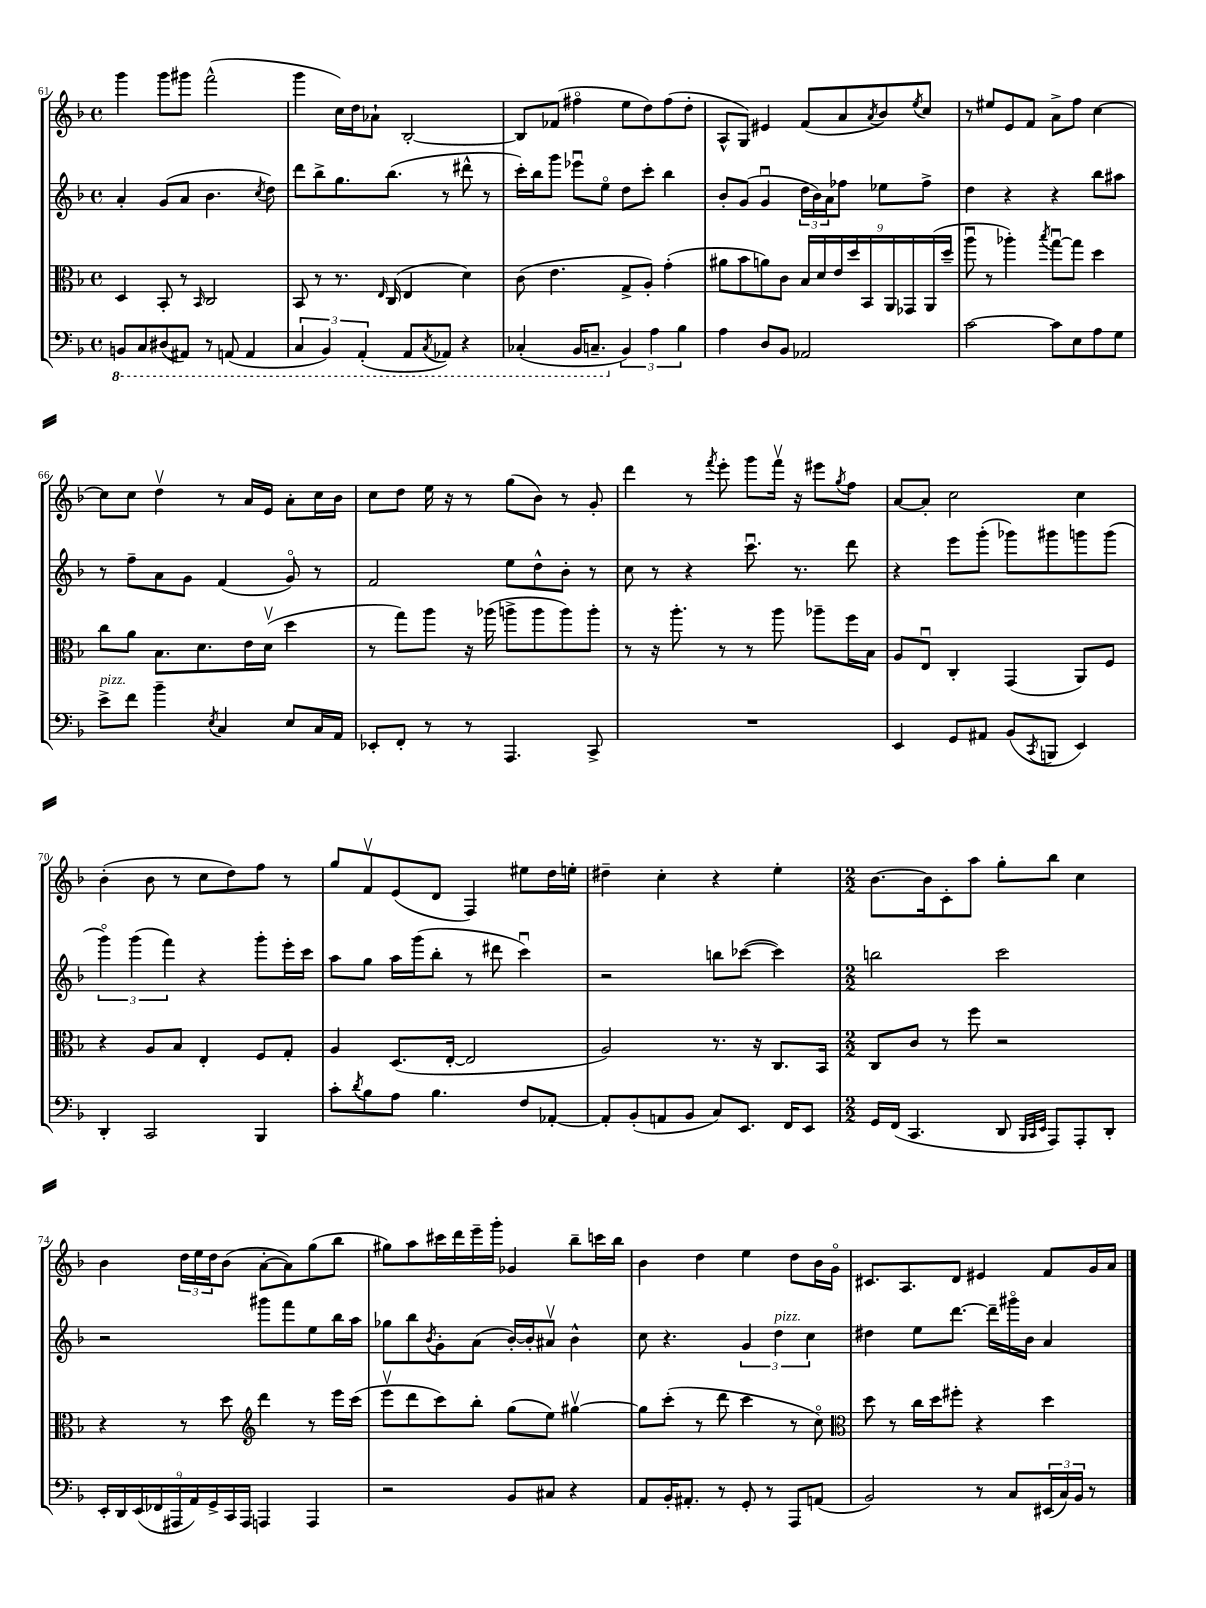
<<
\new StaffGroup <<
\new Staff = "s0" {
    \clef treble \key f \major \defaultTimeSignature \time 4/4
    g'''4 g'''8 gis'''8 f'''2-^( |
    g'''4 c''16) d''16 aes'8-! bes2~-. |
    bes8 fes'8( fis''4\flageolet e''8 d''8) fis''8( d''8-. |
    a8-^ g8) eis'4 f'8( a'8 \acciaccatura { a'8 } bes'8) \acciaccatura { e''8 } c''8 |
    r8 eis''8 e'8 f'8 a'8-> f''8 c''4~ |
    c''8 c''8 d''4\upbow r8 a'16 e'16 a'8-. c''16 bes'16 |
    c''8 d''8 e''16 r16 r8 g''8( bes'8) r8 g'8-. |
    d'''4 r8 \acciaccatura { f'''8 } e'''8-. g'''8 f'''16\upbow r16 eis'''8 \acciaccatura { g''8 } f''8 |
    a'8~ a'8-. c''2 c''4 |
    bes'4-.( bes'8 r8 c''8 d''8) f''8 r8 |
    g''8 f'8\upbow e'8( d'8 f4) eis''8 d''16 e''16-. |
    dis''4-- c''4-. r4 e''4-. |
    \numericTimeSignature \time 2/2 bes'8.~ bes'16 c'8-. a''8 g''8-. bes''8 c''4 |
    bes'4 \tuplet 3/2 { d''16 e''16 d''16 } bes'8( a'8~-. a'8) g''8( bes''8 |
    gis''8) a''8 cis'''16 d'''16 e'''16-- g'''16-. ges'4 bes''8-- c'''16 bes''16 |
    bes'4 d''4 e''4 d''8 bes'16 g'16\flageolet |
    cis'8. a8. d'8 eis'4 f'8 g'16 a'16 \bar "|." |
}
\new Staff = "s1" {
    \clef treble \key f \major \defaultTimeSignature \time 4/4
    a'4-. g'8( a'8 bes'4. \acciaccatura { c''8 } d''8) |
    d'''8 bes''8-> g''8. bes''8.( r8 dis'''8-^ r8 |
    c'''16-.) bes''16 g'''8 ees'''8\downbow e''8\flageolet d''8 c'''8-. bes''4 |
    bes'8-. g'8( g'4\downbow \tuplet 3/2 { d''16 bes'16) a'16 } fes''8 ees''8 fes''8-> |
    d''4 r4 r4 bes''8 ais''8 |
    r8 f''8-- a'8 g'8 f'4( g'8\flageolet) r8 |
    f'2 e''8 d''8-^ bes'8-. r8 |
    c''8 r8 r4 c'''8.\downbow r8. d'''8 |
    r4 e'''8 g'''8-.( ges'''8) gis'''8 g'''8 g'''8( |
    \tuplet 3/2 { g'''4\flageolet) g'''4( f'''4) } r4 g'''8-. e'''16-. c'''16 |
    a''8 g''8 a''16 g'''16( bes''8-. r8 dis'''8 c'''4\downbow) |
    r2 b''8 ces'''8~( ces'''4) |
    \numericTimeSignature \time 2/2 b''2 c'''2 |
    r2 gis'''8 f'''8 e''8 bes''16 a''16 |
    ges''8 bes''8 \acciaccatura { bes'8 } g'8-. a'8( bes'16~-.) bes'16-. ais'8\upbow bes'4-^ |
    c''8 r4. \tuplet 3/2 { g'4 d''4^\markup { \italic "pizz." } c''4 } |
    dis''4 e''8 d'''8.~ d'''16-- gis'''16\flageolet bes'16 a'4 \bar "|." |
}
\new Staff = "s2" {
    \clef alto \key f \major \defaultTimeSignature \time 4/4
    d4 bes,8-. r8 \grace { bes,16 } c2 |
    bes,8 r8 r8. \grace { e16 } c16( e4 d'4) |
    c'8( e'4. g8-> a8-.) g'4-.( |
    ais'8 bes'8 a'8) c'8 \tuplet 9/8 { bes16 d'16 e'16 d''16 bes,16 a,16 ges,16 a,16( d''16-- } |
    a''8\downbow r8 aes''4-.) \acciaccatura { bes''8 } g''8~\downbow g''8 d''4 |
    c''8 a'8 bes8. d'8. e'16 d'16\upbow( d''4 |
    r8 g''8) a''8 r16 aes''16( a''8-> a''8 a''8) a''8-. |
    r8 r16 a''8.-. r8 r8 a''8 aes''8-- f''16 bes16 |
    a8 e8\downbow c4-. g,4( a,8) f8 |
    r4 a8 bes8 e4-. f8 g8-. |
    a4 d8.( e16~-. e2 |
    a2) r8. r16 c8. bes,16 |
    \numericTimeSignature \time 2/2 c8 c'8 r8 f''8 r2 |
    r4 r8 d''8 \clef treble d'''4 r8 e'''16 c'''16( |
    e'''8\upbow d'''8 c'''8) bes''8-. g''8( e''8) gis''4~\upbow |
    gis''8 c'''8-.( r8 d'''8 c'''4 r8 c''8\flageolet) |
    \clef alto d''8 r8 c''16 d''16 fis''8-. r4 d''4 \bar "|." |
}
\new Staff = "s3" {
    \clef bass \key f \major \defaultTimeSignature \time 4/4
    \ottava #-1 b,,8 c,8 dis,8( ais,,8) r8 a,,8( a,,4 |
    \tuplet 3/2 { c,4 bes,,4) a,,4-.( } a,,8 \acciaccatura { c,8 } aes,,8) r4 |
    ces,4-.( bes,,16 c,8.-- \ottava #0 \tuplet 3/2 { bes,4) a4 bes4 } |
    a4 d8 bes,8 aes,2 |
    c'2~ c'8 e8 a8 g8 |
    e'8->^\markup { \italic "pizz." } f'8 bes'4-- \acciaccatura { e8 } c4 e8 c16 a,16 |
    ees,8-. f,8-. r8 r8 a,,4. c,8-> |
    R1 |
    e,4 g,8 ais,8 bes,8( \acciaccatura { c,8 } b,,8 e,4) |
    d,4-. c,2 bes,,4 |
    c'8-. \acciaccatura { d'8 } bes8 a8 bes4. f8 aes,8~-. |
    aes,8-. bes,8-.( a,8 bes,8 c8) e,8. f,16 e,8 |
    \numericTimeSignature \time 2/2 g,16 f,16( c,4. d,8 \grace { bes,,32 c,32 e,32 } a,,8) a,,8-. d,8-. |
    \tuplet 9/8 { e,16-. d,16 e,16( fes,16 ais,,16 a,16) g,16-> c,16 ais,,16 } a,,4 a,,4 |
    r2 bes,8 cis8 r4 |
    a,8 bes,16-. ais,8.-. r8 g,8-. r8 a,,8 a,8( |
    bes,2) r8 c8 \tuplet 3/2 { eis,16( c16) bes,16 } r8 \bar "|." |
}
>>
>>
\layout { \context { \Score currentBarNumber = #61 } }
